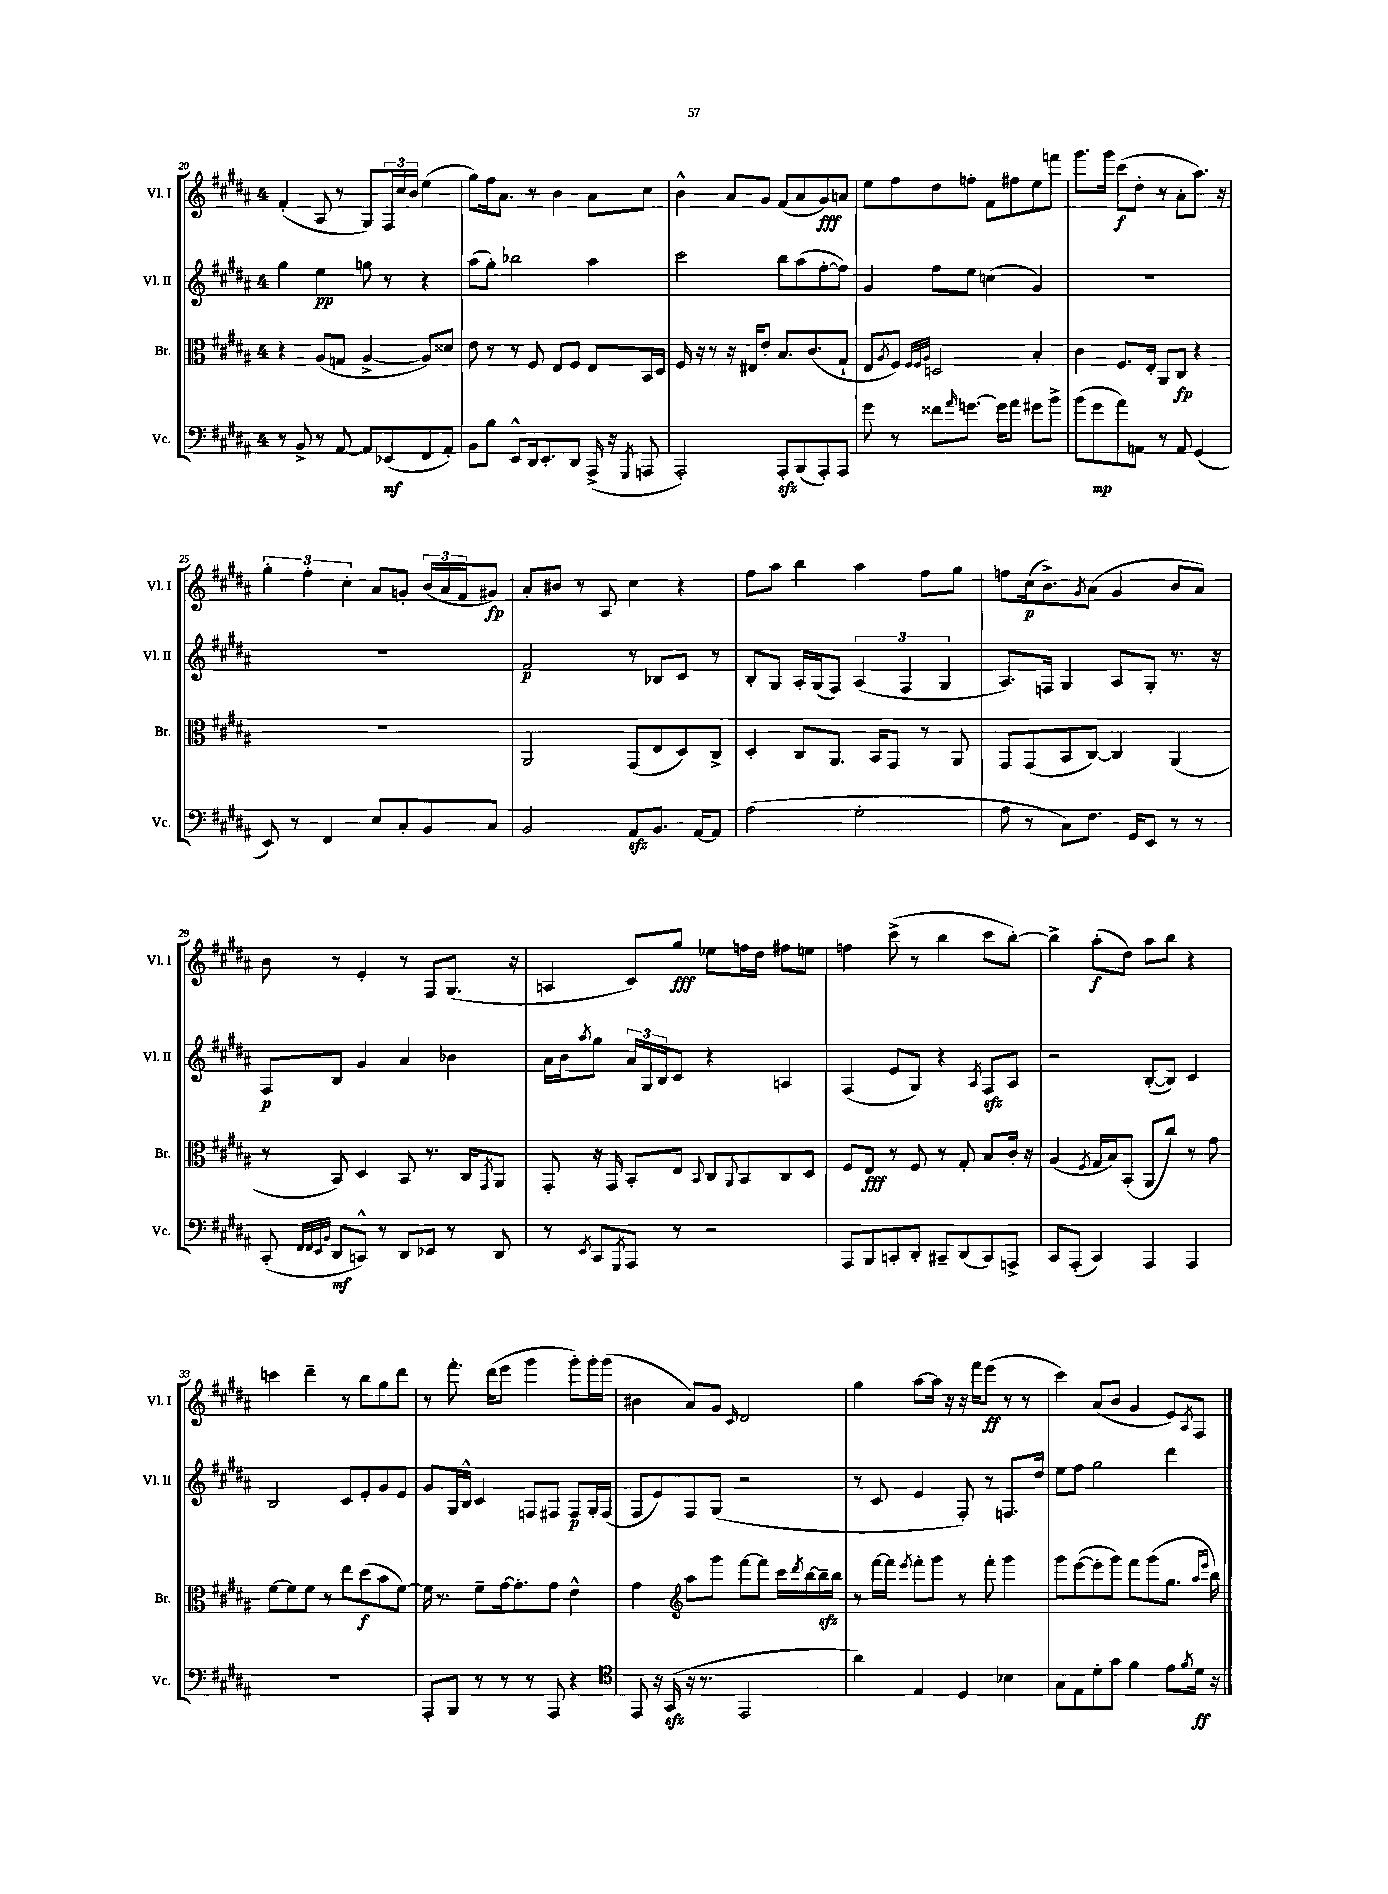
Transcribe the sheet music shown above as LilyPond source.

<<
\new StaffGroup <<
\new Staff = "s0" \with { instrumentName = "Vl. I" shortInstrumentName = "Vl. I" } {
    \clef treble \key b \major \once \override Staff.TimeSignature.style = #'single-digit \time 4/4
    fis'4-.( ais8 r8 gis8) \tuplet 3/2 { fis16 cis''16 b'16 } e''4( |
    gis''8) fis''16 ais'8. r8 b'4 ais'8 cis''8 |
    b'4-^ ais'8 gis'8 fis'8( ais'8 gis'8\fff) a'8 |
    e''8 fis''8 dis''8 f''8-. fis'8 fis''8 e''8 f'''8 |
    gis'''8. gis'''16 cis'''8\f( dis''8-. r8 ais'8-. ais''8.) r16 |
    \tuplet 3/2 { gis''4-. fis''4-. cis''4-. } ais'8 g'8-. \tuplet 3/2 { b'16( ais'16 fis'16 } gis'8\fp) |
    ais'8-. bis'8 r8 ais8 cis''4 r4 |
    fis''8 ais''8 b''4 ais''4 fis''8 gis''8 |
    f''8 cis''16\p( b'8.->) \acciaccatura { gis'8 } ais'8( gis'4 b'8 ais'8) |
    b'8 r8 e'4-. r8 fis8 gis8.( r16 |
    a4 cis'8) gis''8\fff ees''8 f''16 dis''16 fis''8 e''8 |
    f''4 cis'''8->( r8 b''4 cis'''8 b''8~-.) |
    b''4-> ais''8-.\f( dis''8) ais''8 b''8 r4 |
    c'''4 dis'''4-- r8 b''8 gis''8 dis'''8 |
    r8 fis'''8.-. dis'''16( e'''8 gis'''4 gis'''8-.) gis'''16-. gis'''16( |
    bis'4 ais'8) gis'8 \grace { cis'16 } dis'2 |
    gis''4 ais''8~ ais''16 r16 r16 fis'''16 e'''8\ff( r8 r8 |
    cis'''4) ais'8( b'8 gis'4 e'8) \acciaccatura { ais8 } fis8 \bar "|." |
}
\new Staff = "s1" \with { instrumentName = "Vl. II" shortInstrumentName = "Vl. II" } {
    \clef treble \key b \major \once \override Staff.TimeSignature.style = #'single-digit \time 4/4
    gis''4 e''4\pp g''8 r8 r4 |
    ais''8( gis''8-.) bes''2 ais''4 |
    cis'''2 b''8 ais''8( fis''8~-. fis''8) |
    gis'4 fis''8 e''8 c''4( gis'4) |
    R1 |
    R1 |
    fis'2\p r8 bes8 cis'8 r8 |
    b8-. gis8 ais16-. gis16( fis8) \tuplet 3/2 { ais4( fis4 gis4 } |
    ais8.) f16 gis4 ais8 gis8-. r8. r16 |
    fis8\p b8 gis'4 ais'4 bes'4 |
    ais'16 b'16 \acciaccatura { ais''8 } gis''8 \tuplet 3/2 { ais'16 gis16 b16 } cis'8 r4 a4 |
    fis4( e'8 gis8) r4 \acciaccatura { ais8 } fis8\sfz ais8 |
    r2 b8~-.( b8) cis'4 |
    b2 cis'8 e'8-. gis'8 e'8 |
    gis'8 gis16 b16-^ cis'4 f8 fis8 fis8\p gis16-. fis16( |
    fis8 e'8) fis8 gis8( r2 |
    r8 cis'8 e'4 fis8-.) r8 f8. dis''16 |
    e''8 fis''8 gis''2 dis'''4 \bar "|." |
}
\new Staff = "s2" \with { instrumentName = "Br." shortInstrumentName = "Br." } {
    \clef alto \key b \major \once \override Staff.TimeSignature.style = #'single-digit \time 4/4
    r4 ais8( g8 ais4~-> ais8) disis'8 |
    e'8 r8 r8 fis8 e8 fis8 e8 b,16 dis16 |
    fis16 r16 r8 r16 eis16 e'8-. b8. cis'8.( gis8-! |
    e8 \acciaccatura { ais8 } fis8) \grace { fis32 fis32 ais32 } d2 b4-. |
    cis'4 fis8. e16-. ais,8 cis8\fp r4 |
    R1 |
    ais,2 gis,8( e8 dis8) cis8-> |
    dis4-. cis8 ais,8. b,16 gis,8 r8 ais,8 |
    gis,8 gis,8( b,8 cis8~) cis4 ais,4( |
    r8 b,8) dis4 b,8 r8. cis16 \acciaccatura { gis,8 } ais,8 |
    gis,8-. r16 gis,16 b,8-. e8 \appoggiatura { b,8 } cis8 \appoggiatura { ais,8 } b,8 cis8 dis8 |
    fis8 e8\fff r8 fis8 r8 gis8-. b8 cis'16-. r16 |
    ais4( \acciaccatura { fis8 } gis16 b16) b,8-.( ais,8 cis''8) r8 gis'8 |
    fis'8~ fis'8 fis'8 r8 e''8 dis''8\f( b'8 fis'8~) |
    fis'16 r8. fis'8-- gis'16~ gis'8.-. gis'8 e'4-^ |
    gis'4 \clef treble ais''8 gis'''8 fis'''8~ fis'''8 cis'''16 \acciaccatura { dis'''8 } b''16~ b''16--\sfz b''16 |
    r8 fis'''16~ fis'''16 \acciaccatura { e'''8 } fis'''8-. gis'''8 r8 fis'''8-. gis'''4 |
    gis'''8 e'''8~( e'''8-. gis'''8) fis'''8 gis'''8( gis''8. \grace { ais''16 e'''16 } b''16) \bar "|." |
}
\new Staff = "s3" \with { instrumentName = "Vc." shortInstrumentName = "Vc." } {
    \clef bass \key b \major \once \override Staff.TimeSignature.style = #'single-digit \time 4/4
    r8 b,8-> r8 ais,8~ ais,8 ees,8\mf( fis,8 ais,8-.) |
    b,8 b8 e,8-^ dis,16 e,8.-. dis,8 ais,,16->( r16 \acciaccatura { gis,,8 } a,,8 |
    ais,,2-.) ais,,8-.\sfz b,,8( ais,,8-.) ais,,8 |
    gis'8 r8 fisis'8 \grace { ais'16 } g'8.~ g'16 ais'8 gis'8 b'8-> |
    b'8( gis'8\mp ais'8) a,8 r8 a,8 gis,4( |
    e,8) r8 fis,4 e8 cis8-. b,8 cis8 |
    b,2 ais,8\sfz b,8. ais,16~ ais,8 |
    ais2( gis2-. |
    ais8 r8 cis8) fis8. gis,16 e,8 r8 r8 |
    cis,8-.( \grace { fis,32 fis,32 e,32 b,32 } dis,8\mf c,8-^) r8 dis,8 ees,8 r8 dis,8 |
    r8 \acciaccatura { e,8 } cis,8 \acciaccatura { gis,,8 } ais,,8 r8 r2 |
    ais,,8 b,,8 c,8-. dis,8-. cis,8-- dis,8( cis,8) a,,8-> |
    cis,8 ais,,8-.( cis,4) ais,,4 ais,,4 |
    R1 |
    ais,,8-. b,,8 r8 r8 r8 ais,,8 r4 |
    \clef tenor e,8 r16 gis,16\sfz( r16 r8. e,2 |
    ais'4) e4 dis4 bes4 |
    gis8 e8 dis'8-. gis'8 fis'4 e'8 \acciaccatura { fis'8 } dis'16\ff r16 \bar "|." |
}
>>
>>
\layout { \context { \Score currentBarNumber = #20 } }
